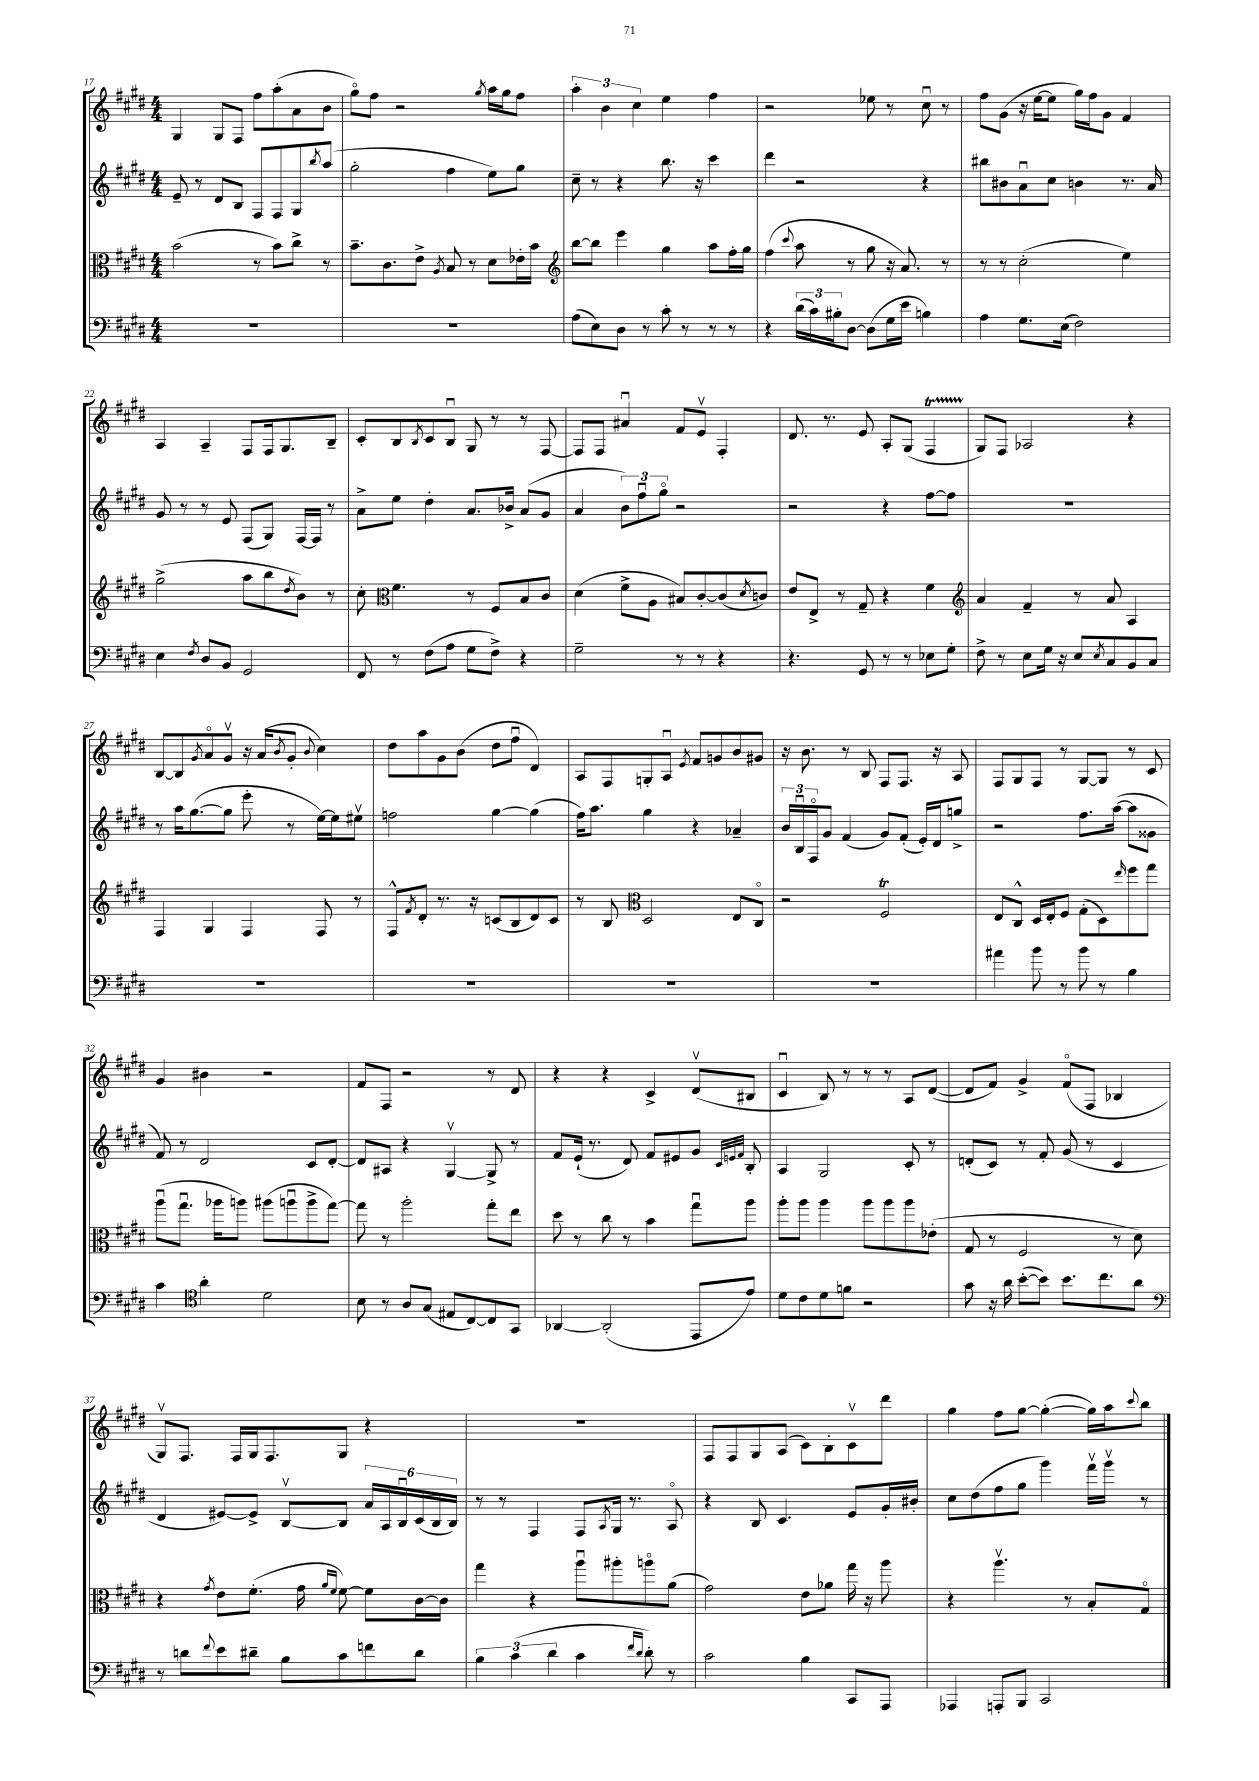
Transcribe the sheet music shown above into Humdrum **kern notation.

**kern	**kern	**kern	**kern
*part4	*part3	*part2	*part1
*staff4	*staff3	*staff2	*staff1
*clefF4	*clefC3	*clefG2	*clefG2
*k[f#c#g#d#]	*k[f#c#g#d#]	*k[f#c#g#d#]	*k[f#c#g#d#]
*M4/4	*M4/4	*M4/4	*M4/4
=17	=17	=17	=17
1r	(2b\	8e~/	4G#/
.	.	8r	.
.	.	8d#/L	8G#/L
.	.	8B/J	8F#/J
.	8r	8F#/L	8ff#\L
.	8b\L)	8F#/	(8aa'\
.	8cc#^\J	8G#/	8a\
.	.	8qbb/	.
.	8r	(8aa/J	8b\J
=18	=18	=18	=18
1r	8.b~\L	2gg#'\	8gg#\L)
.	.	.	8ff#\J
.	8.c#\	.	.
.	.	.	2r
.	8e^\J	.	.
.	8qA/	.	.
.	8B/	4ff#\	.
.	8r	.	.
.	.	.	8qgg#/
.	8d#\L	8ee\L)	16aa\LL
.	.	.	16gg#\J
.	16e-X'\L	8gg#\J	8ff#\J
.	16b\JJ	.	.
=19	=19	=19	=19
*	*clefG2	*	*
(8A\L	[8bb\L	8cc#~\	6aa'\
8E\)	8bb\J]	8r	.
.	.	.	6b\
8D#\J	4eee\	4r	.
.	.	.	6cc#\
8r	.	.	.
8c#'\	4gg#\	8.bb\	4ee\
8r	.	.	.
.	.	16r	.
8r	8aa\L	4ccc#\	4ff#\
8r	16ff#'\L	.	.
.	16gg#\JJ	.	.
=20	=20	=20	=20
4r	(4ff#\	4ddd#\	2r
.	8qqccc#/	.	.
(24d#\LL	8aa\	2r	.
24c#\)	.	.	.
24B#X'\J	.	.	.
[8D#\J	8r	.	.
(8D#\L]	8gg#\	.	8ee-X\
16G#\L	16r	.	8r
16e\JJ	8.a/)	.	.
4Bn\)	.	4r	8cc#u\
.	8r	.	8r
=21	=21	=21	=21
4A\	8r	8bb#X\L	8ff#\L
.	8r	8b#X\	(8g#\J
8.G#\L	(2cc#'\	8au\	16r
.	.	.	[16ee\KL
.	.	8cc#\J	8ee\J]
(16E\Jk	.	.	.
2F#\)	.	4bn\	16gg#\LL)
.	.	.	16ff#\J
.	.	.	8g#\J
.	4ee\)	8.r	4f#/
.	.	16a/	.
!!LO:LB:g=z
=22	=22	=22	=22
4E\	(2gg#^\	8g#/	4A/
.	.	8r	.
8qF#/	.	.	.
8D#/L	.	8r	4A~/
8BB/J	.	8e/	.
2GG#/	8aa\L	(8F#/L	8F#/L
.	8bb\	8G#/J)	16F#/k
.	.	.	8.G#/
.	8qdd#/	.	.
.	8b\J)	[16F#/LL	.
.	.	16F#/JJ]	.
.	8r	8r	8B~/J
=23	=23	=23	=23
8FF#/	8cc#'\	8a^\L	8c#'/L
*	*clefC3	*	*
8r	4.f#\	8ee\J	8B/
.	.	.	8qB/
(8F#\L	.	4dd#'\	8c#/
8A\J	.	.	8Bu/J
8G#\L	8r	8.a/L	8G#/
8F#^\J)	8F#/L	.	8r
.	.	16b-X^/Jk	.
4r	8B/	(8a/L	8r
.	8c#/J	8g#/J	[8F#/
=24	=24	=24	=24
2G#~\	(4d#\	4a/	8F#/L]
.	.	.	8F#/J
.	8f#^\L	12b\L)	4a#Xu/
.	.	12ff#u\	.
.	8A\J	.	.
.	.	12gg#\J	.
8r	8B#X/L)	2r	8f#/L
8r	[8c#'/	.	8ev/J
4r	(8c#/]	.	4F#'/
.	8qd#/	.	.
.	8cn/J)	.	.
=25	=25	=25	=25
4.r	8e/L	2r	8.d#/
.	8E^/J	.	.
.	.	.	8.r
.	8r	.	.
8GG#/	8G#~/	.	8e/
8r	4r	4r	8A'/L
8r	.	.	(8G#/J
8E-X\L	4f#\	[8ff#\L	4F#T/
8G#'\J	.	8ff#\J]	.
=26	=26	=26	=26
*	*clefG2	*	*
8F#^\	4a/	1r	8G#/L)
8r	.	.	8F#/J
8E\L	4f#~/	.	2A-X/
16G#\Jk	.	.	.
16r	.	.	.
8E/L	8r	.	.
8qE/	.	.	.
8C#/	8a/	.	.
8BB/	4A/	.	4r
8C#/J	.	.	.
!!LO:LB:g=z
=27	=27	=27	=27
1r	4F#/	8r	[8B/L
.	.	16aa\KL	8B/]
.	.	([8.gg#\	.
.	.	.	8qg#/
.	4G#/	.	8a/
.	.	8gg#\J]	8g#v/J
.	4F#/	8eee'\	16r
.	.	.	(16a/KL
.	.	.	8qb/
.	.	8r	8g#'/J
.	.	.	8qqb/
.	8F#/	[16ee\LL)	4cc#\)
.	.	16ee\J]	.
.	8r	8ee#Xv\J	.
=28	=28	=28	=28
1r	8F#^^/L	2ffn\	8dd#\L
.	8qf#/	.	.
.	8d#'/J	.	8aa\
.	8.r	.	8g#\
.	.	.	(8b\J
.	16r	.	.
.	(8cn/L	[4gg#\	8dd#\L
.	8B/	.	8ff#u\J
.	8d#/)	(4gg#\]	4d#/)
.	8c/J	.	.
=29	=29	=29	=29
1r	8r	16ff#\KL)	8A/L
.	.	8.aa\J	.
.	8B/	.	8F#/
*	*clefC3	*	*
.	2D#/	4gg#\	8Gn'/
.	.	.	8Au/J
.	.	.	8qe/
.	.	4r	8f#/L
.	.	.	8gn/
.	8E/L	4a-X~/	8b/
.	8C#/J	.	8g#X/J
=30	=30	=30	=30
1r	2r	24b/LL	16r
.	.	24Bu/	.
.	.	.	8.b\
.	.	24F#/J	.
.	.	8g#/J	.
.	.	(4f#/	8r
.	.	.	8B/
.	2F#T/	8g#/L)	8F#/L
.	.	(8f#'/J	8.F#/J
.	.	16e'/LL)	.
.	.	16d#/J	16r
.	.	8ggn^/J	8A/
=31	=31	=31	=31
4a#X\	8E/L	2r	8F#/L
.	8C#^^/J	.	8G#/
8b\	16D#/LL	.	8F#/J
.	16E'/J	.	.
8r	8F#/J	.	8r
8b\	(8G#'\L	8.ff#\L	[8G#/L
8r	8D#\)	.	8G#/J]
.	.	([16aa\Jk	.
.	16qqee/	.	.
4B\	8ff#\	8aa\L]	8r
.	8gg#\J	8g##X\J	8c#/
!!LO:LB:g=z
=32	=32	=32	=32
4c#\	(8aau\L	8f#/)	4g#/
.	8.gg#u\J	8r	.
*clefC4	*	*	*
4a'\	.	2d#/	4b#X\
.	16aa-X\KL	.	.
.	8aan\J)	.	.
2d#\	(8aa#X\L	.	2r
.	8aanu\	.	.
.	8aa^\	8c#/L	.
.	[8gg#\J)	[8d#'/J	.
=33	=33	=33	=33
8B\	8gg#\]	8d#/L]	8f#/L
8r	8r	8A#X/J	8F#/J
8A/L	2aa'\	4r	2r
(8G#/J	.	.	.
8E#X/L	.	[4G#v/	.
[8C#/)	.	.	.
8C#/]	8gg#'\L	8G#^/]	8r
8GG#/J	8ee\J	8r	8d#/
=34	=34	=34	=34
[4AA-X/	8dd#\	8f#/L	4r
.	8r	(16e`/Jk	.
.	.	8.r	.
(2AA-'/]	8cc#\	.	4r
.	8r	8d#/)	.
.	4b\	8f#/L	4c#^/
.	.	8e#X/	.
8EE/L	8gg#u\L	8g#/J	(8d#v/L
.	.	32qqc#/LLL	.
.	.	32qqen/	.
.	.	32qqf#/JJJ	.
8e/J)	8aa\J	8B'/	8B#X/J
=35	=35	=35	=35
8d#\L	8aa'\L	4A/	4c#u/
8c#\	8aa\J	.	.
8d#\	4aa\	2G#/	8B/)
8fn\J	.	.	8r
2r	8aa\L	.	8r
.	8aa\	.	8r
.	8aa\	8c#'/	8A/L
.	(8e-X'\J	8r	([8d#/J
=36	=36	=36	=36
8g#\	8G#/	(8dn'/L	8d#/L]
16r	8r	8c#/J)	8f#/J)
16a\	.	.	.
([8b'\L	2F#/	8r	4g#^/
8b\J])	.	8f#'/	.
8.b\L	.	(8g#/	(8f#/L
.	.	8r	8F#/J
8.cc#\	.	.	.
.	8r	4c#/	4B-X/
8a\J	8d#\)	.	.
!!LO:LB:g=z
=37	=37	=37	=37
*clefF4	*	*	*
8r	4r	4d#/	8G#v/L)
8dn\L	.	.	8.F#/J
8qqf#/	8qg#/	.	.
8e\	8e\L	[8e#X/L)	.
.	.	.	16F#/LL
8d#X~\J	(8.f#'\J	8e#^/J]	16G#/J
.	.	.	8.F#/
8B\L	.	[8Bv/L	.
.	16g#\	.	.
.	16qqa/LL	.	.
.	16qqf#/JJ	.	.
8c#\	[8f#\)	8B/J]	8G#/J
8fn\	8f#\L]	24a/LL	4r
.	.	24A/	.
.	.	24Bu/	.
8d#\J	[16c#\L	(24c#/	.
.	.	24B/	.
.	16c#\JJ]	.	.
.	.	24B/JJ)	.
=38	=38	=38	=38
6B\	4gg#\	8r	1r
.	.	8r	.
(6c#\	.	.	.
.	4r	4F#/	.
6d#\	.	.	.
4c#\	8aau\L	8F#/L	.
.	.	8qA/	.
.	8aa#X'\	16G#/Jk	.
.	.	8.r	.
16qqf#/LL	.	.	.
16qqd#/JJ	.	.	.
8d#'\)	8aan\	.	.
8r	(8a\J	8A/	.
=39	=39	=39	=39
2c#\	2g#\)	4r	8F#/L
.	.	.	8F#/
.	.	8B/	8G#/
.	.	4.c#/	(8A/J
4B\	8e\L	.	8c#\L)
.	8a-X\J	.	8B'\
8CC#/L	16gg#\	8e/L	8c#v\
.	16r	.	.
8AAA/J	8aa\	16g#'/L	8ddd#\J
.	.	16b#X'/JJ	.
=40	=40	=40	=40
4AAA-X/	4r	8cc#\L	4gg#\
.	.	(8dd#\	.
8AAAn'/L	4.aav\	8ff#\	8ff#\L
8BBB/J	.	8gg#\J	[8gg#\J
2CC#/	.	4ggg#\)	(4gg#'\_
.	8r	.	.
.	8B'/L	16fff#v\LL	16gg#\LL])
.	.	16ggg#v\JJ	16aa\J
.	.	.	8qqccc#/
.	8G#/J	8r	8bb\J
==	==	==	==
*-	*-	*-	*-
